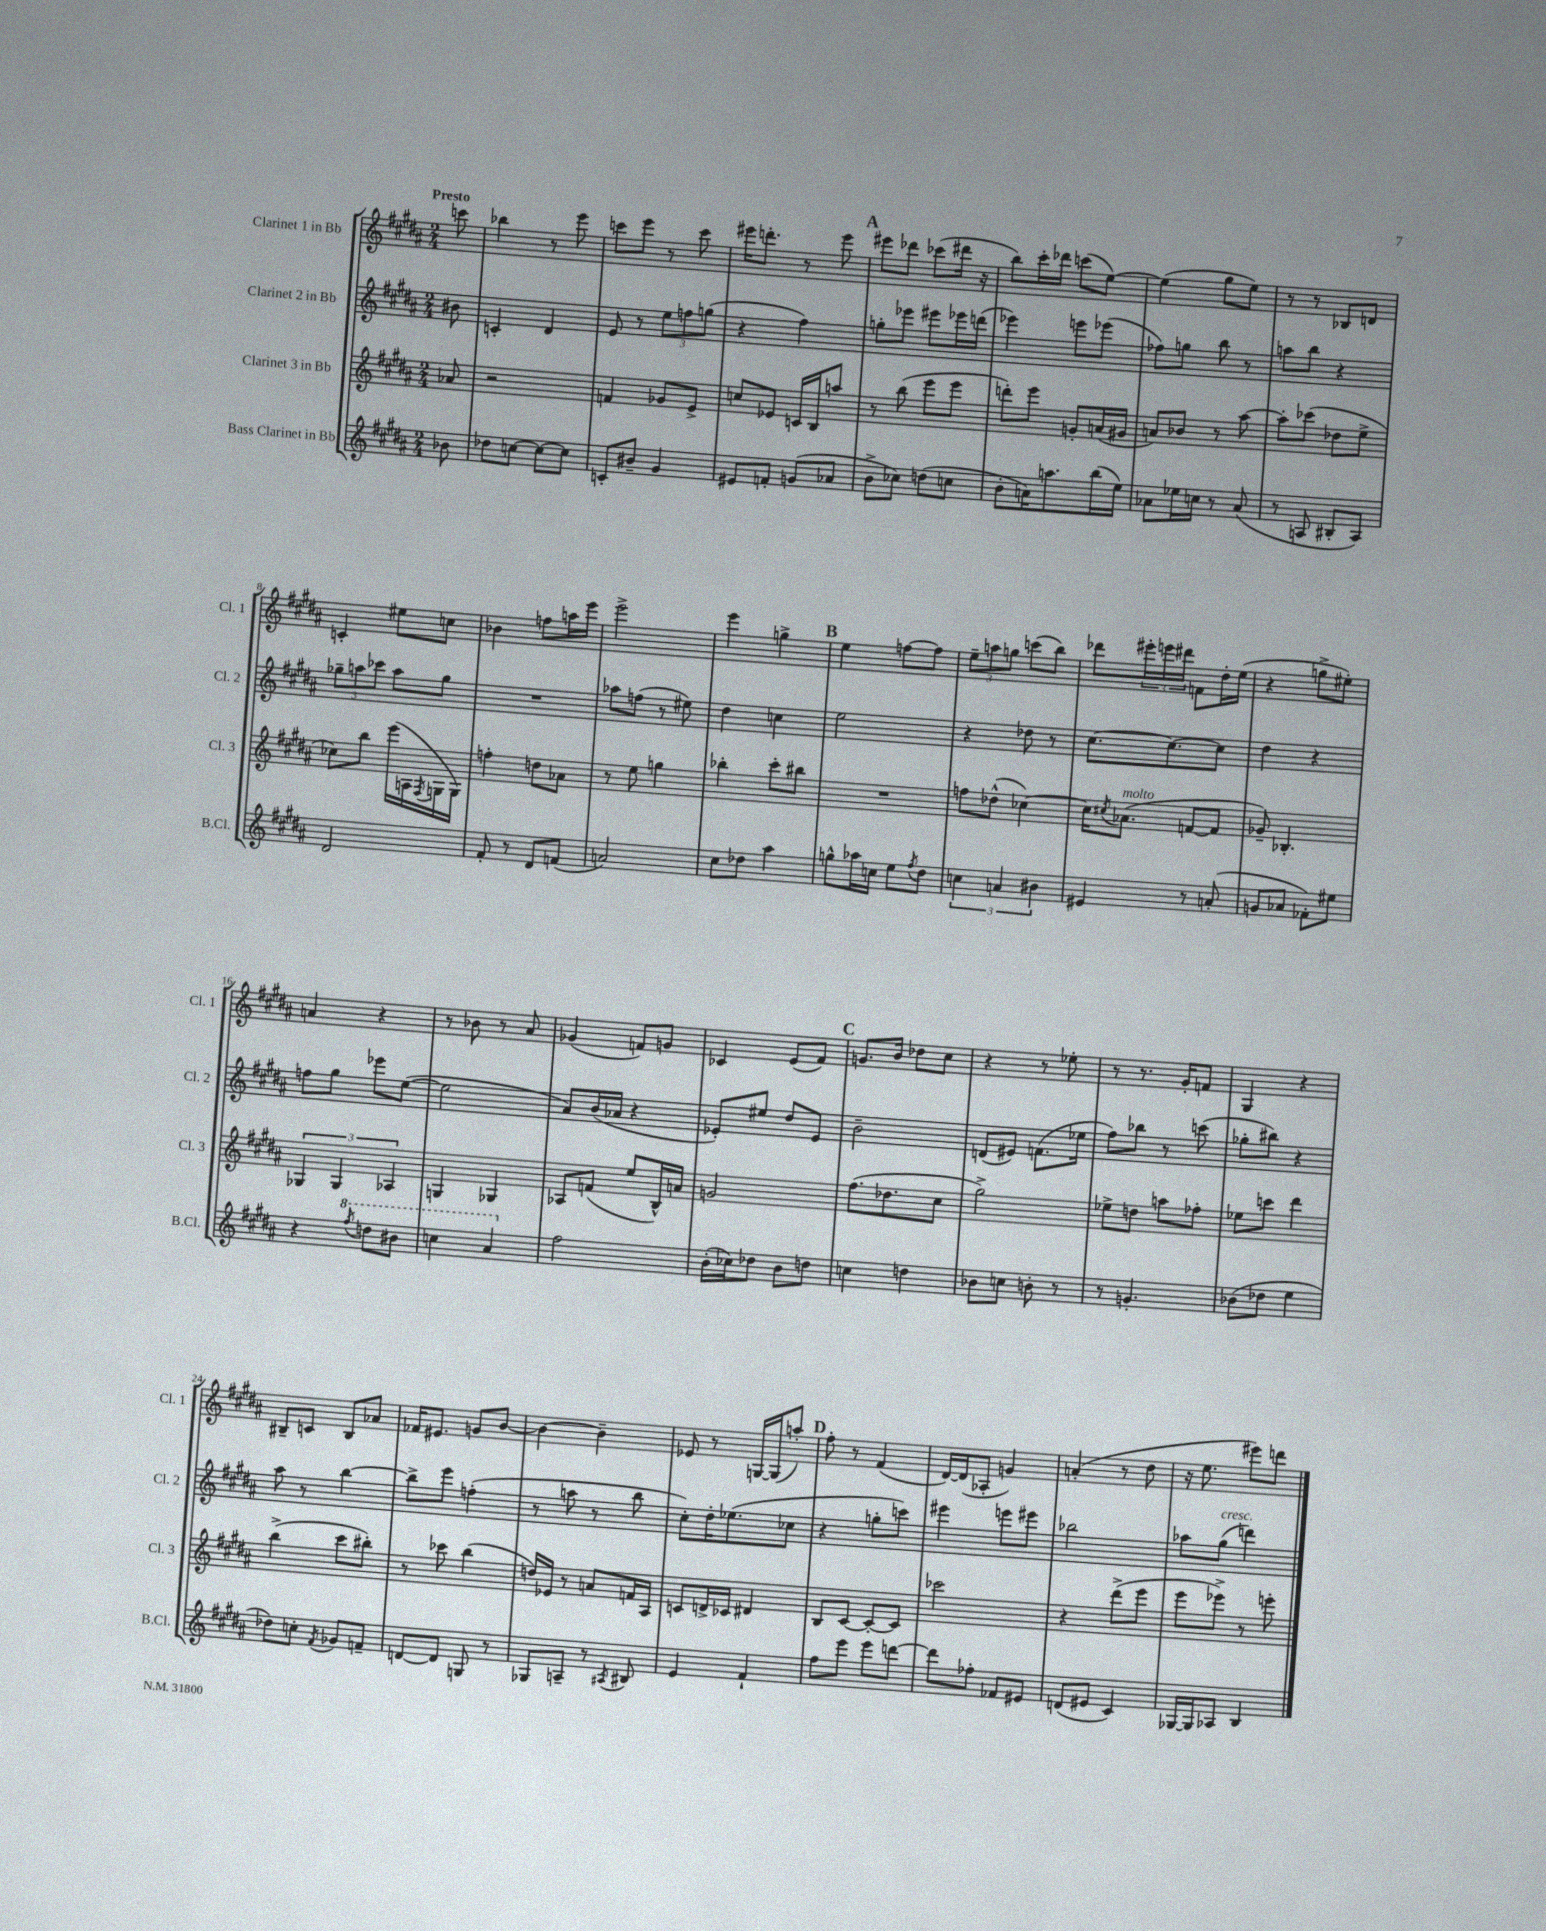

**kern	**kern	**kern	**kern
*staff4	*staff3	*staff2	*staff1
*clefG2	*clefG2	*clefG2	*clefG2
*k[f#c#g#d#a#]	*k[f#c#g#d#a#]	*k[f#c#g#d#a#]	*k[f#c#g#d#a#]
*M2/4	*M2/4	*M2/4	*M2/4
8b-	8a-	8b#	8ccc
=	=	=	=
8dd-	2r	4c'	4bb-
[8cc	.	.	.
8cc_	.	4d#	8r
8cc]	.	.	8eee
=	=	=	=
8c'	4f	8e	8ccc
8b#~	.	8r	8eee
4g#	8g-	12ee	8r
.	.	12ff	.
.	8e^	.	8ccc
.	.	(12gg	.
=	=	=	=
8e#	8cc	4r	16eee#
.	.	.	8.ddd'
8f'	8e-	.	.
(8g	16c	4ff#)	8r
.	16B	.	.
8a-	8aa	.	8eee#
=	=	=	=
8b^	8r	8gg'	8eee#
8cc-)	(8bb	8eee-	8ddd-
(8dd	8eee	8eee#	(8ccc-
8cc	8eee	16eee-	16ddd#
.	.	(16ddd	16r
=	=	=	=
8b'	8ddd')	4eee-)	8bb)
16a)	8eee	.	16ccc#'
8.aa	.	.	16ddd-
.	8g'	8eee	(8ccc
(16bb	(16a	(8eee-	[8ee)
16ee)	16g#	.	.
=	=	=	=
8a-	8a)	8ff-)	(4ee]
16ee-	8b-	8gg	.
16cc	.	.	.
8r	8r	8bb	8gg#
(8a-	[8aa#	8r	8ee)
=	=	=	=
8r	8aa#']	8aa	8r
8A	(8ccc-	8bb	8r
8B#'	8dd-	4r	8B-
8A)	8ee^	.	8d
=	=	=	=
2d#	8cc-)	12gg-~	4c'
.	.	12aa	.
.	8bb	.	.
.	.	12ccc-	.
.	(16eee	8aa	8ee#
.	16A	.	.
.	8qF#	.	.
.	16G	8gg-	8cc
.	16G)	.	.
=	=	=	=
8f#'	4ff'	2r	4b-
8r	.	.	.
8d#	8dd	.	8ff
(8f	8a-	.	16aa
.	.	.	16eee
=	=	=	=
2a)	8r	8aa-	2eee^
.	8ee	(8ff	.
.	4gg	8r	.
.	.	8ee#)	.
=	=	=	=
8cc#	4bb-'	4dd#	4eee
8dd-	.	.	.
4aa#	8ccc#'	4cc	4gg^
.	8bb#	.	.
=	=	=	=
8gg^^	2r	2ee	4ee
16aa-	.	.	.
16cc	.	.	.
8ee	.	.	[8ff
8qff#	.	.	.
8dd#	.	.	8ff]
=	=	=	=
6cc	8ff	4r	12ee~
.	.	.	12aa
.	(8dd-^^	.	.
6a	.	.	12gg
.	[4cc-)	8dd-	(8ccc
6b#	.	.	.
.	.	8r	8bb)
=	=	=	=
4e#	16cc-]	[8.cc#	8ddd-
.	8qcc#	.	.
.	(8.a-	.	.
.	.	.	24eee#'
.	.	.	24eee
.	.	8.cc#_	.
.	.	.	24ddd#
8r	[8f	.	8f
(8a'	8f]	8cc#]	16dd#'
.	.	.	(16ee
=	=	=	=
8g	8g-~)	4dd#	4r
8a-	4.B-'	.	.
8f-')	.	4r	8gg^
8ee#	.	.	8ee#')
=	=	=	=
4r	6G-	8ff	4a
.	.	8gg#	.
.	6G-	.	.
8qfff#	.	.	.
8ddd	.	8eee-	4r
.	6A-	.	.
8bb#	.	([8ee	.
=	=	=	=
4ccc	4G	2ee]	8r
.	.	.	8b-
4aa#	4G-	.	8r
.	.	.	8a#
=	=	=	=
2ff#	8A-	8a#)	(4g-
.	(8f	(16b	.
.	.	16a-	.
.	8ee	4r	8f)
.	16B^^)	.	8g
.	16a	.	.
=	=	=	=
(16b'	2g	8e-')	4c-
16cc-)	.	.	.
8dd-	.	8ee#	.
8b	.	8dd#	(8e
8dd	.	8e-	8f#)
=	=	=	=
4cc	(8.ff#	2b~	8.g
.	8.dd-	.	16b
4dd	.	.	8dd-
.	8cc#	.	8cc#
=	=	=	=
8b-	2gg#^)	(8d	4r
8cc	.	8e#)	.
8b'	.	(8.f	8r
8r	.	.	8ee-'
.	.	16ee-	.
=	=	=	=
8r	8ee-^	8ff#)	8r
4.g'	8dd	8bb-	8.r
.	8aa	8r	.
.	.	.	16g#'
.	8ff-'	(8ccc	8f
=	=	=	=
(8b-	8ee-	8gg-'	4G#
8dd-	8ccc	8bb#)	.
4ee	4ddd#	4r	4r
=	=	=	=
8dd-)	(4bb^	8aa#	8B#~
8cc'	.	8r	8c
8qf#	.	.	.
8g-	8ccc#	[4bb	8B#
8f~	8bb#')	.	8a-
=	=	=	=
[8d	8r	8bb^]	16f-
.	.	.	8.e#
8d]	8ccc-	8eee	.
8G	(4bb	(4ff'	8g
8r	.	.	[8b
=	=	=	=
8G-	16dd)	8r	4b_
.	16e-	.	.
8A~	8r	8aa	.
8r	8a	8r	4b~]
8qA#	.	.	.
8B#	16f	8bb	.
.	16A#	.	.
=	=	=	=
4e	8c	8cc#')	8e-
.	16d^	16dd#'	8r
.	16c-	(8.ee-	.
4f#`	4d#	.	[16G
.	.	.	(16G]
.	.	8cc-	8aa')
=	=	=	=
8ff#	8B	4r	8ff#'
8eee	[8c#	.	8r
8eee	8c#'_	8gg'	(4f#
[8ddd	8c#]	8ccc)	.
=	=	=	=
8ddd]	2ccc-	4eee#	[16d#)
.	.	.	(16d#]
8ff-'	.	.	8A-'
8f-	.	8eee	4g)
8e#	.	8eee#	.
=	=	=	=
(8d	4r	2bb-	(4a'
8e#	.	.	.
4c#)	(8ddd#^	.	8r
.	8eee	.	8dd#
=	=	=	=
[16G-	8eee	8aa-	16r
16G-]	.	.	8.ee
8A-	8eee-^)	(8gg#	.
4B	8r	4ddd)	8eee#)
.	8eee'	.	8ddd
==	==	==	==
*-	*-	*-	*-
